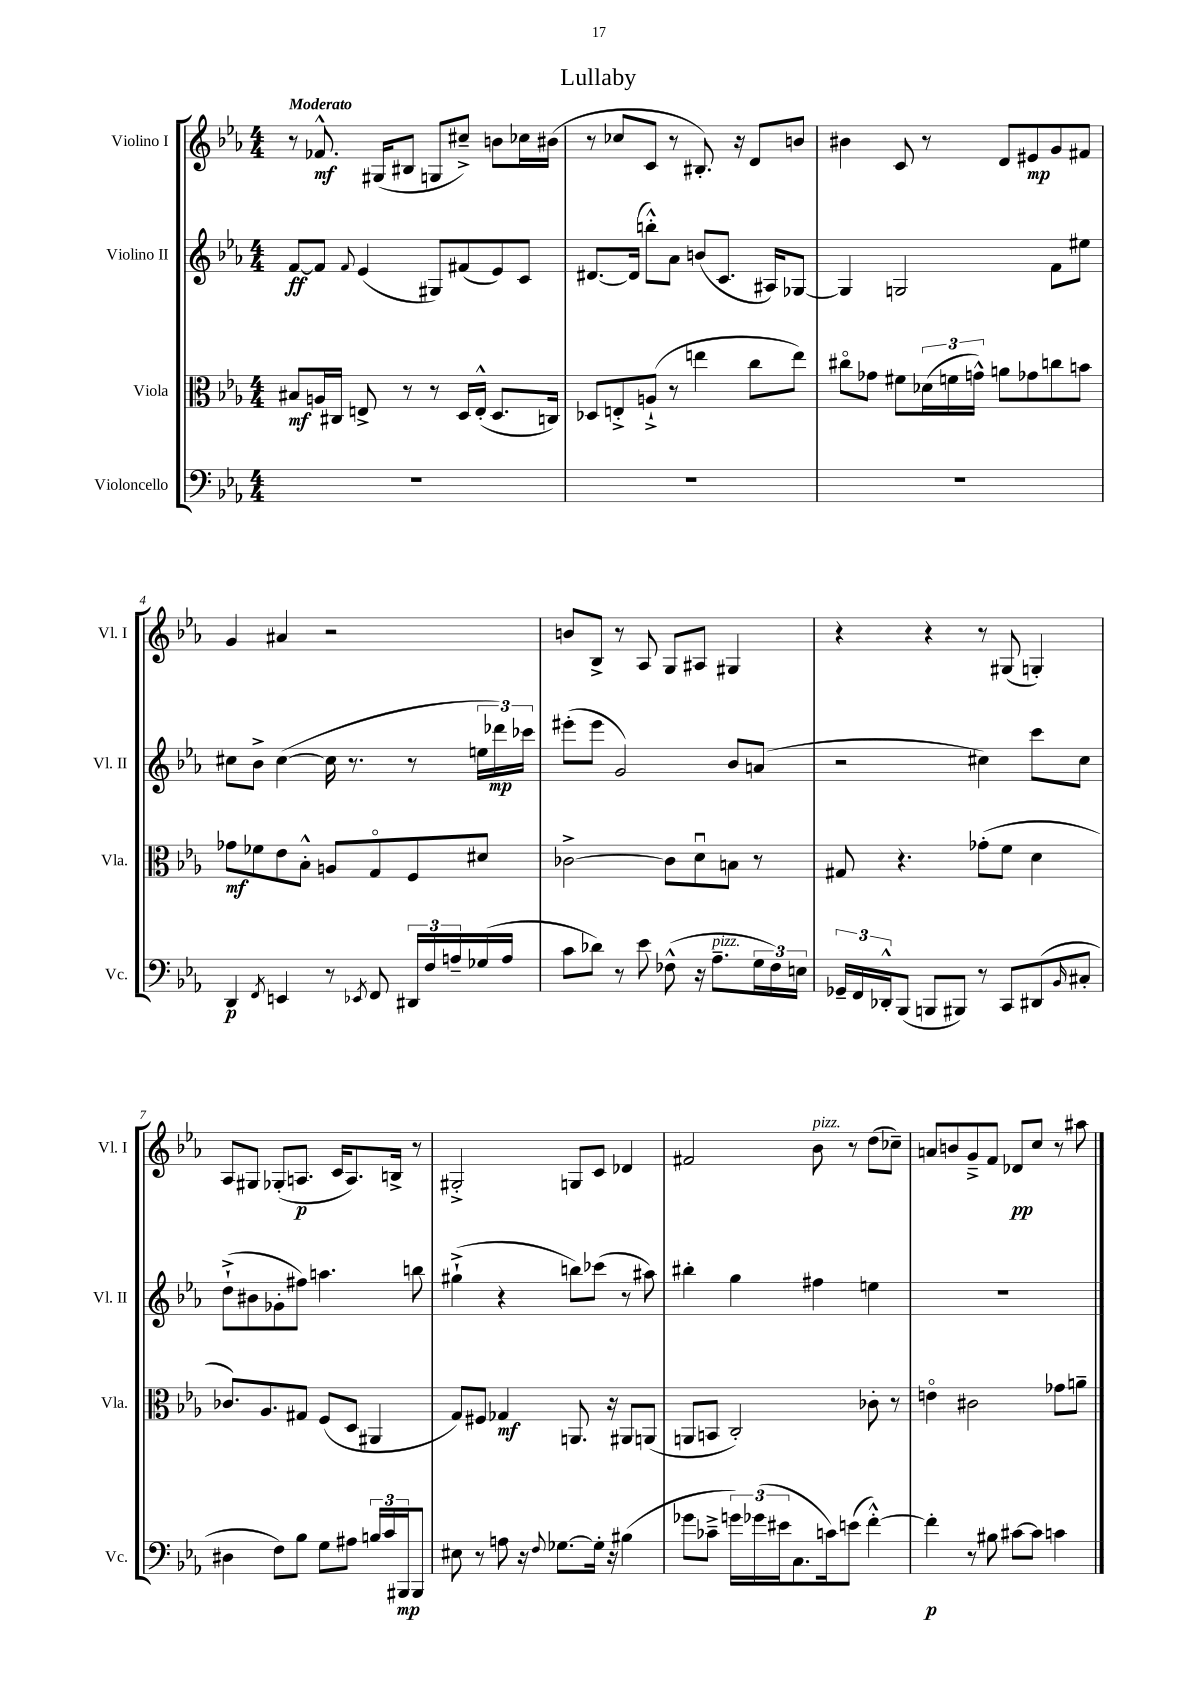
\header { title = "Lullaby" }
<<
\new StaffGroup <<
\new Staff = "s0" \with { instrumentName = "Violino I" shortInstrumentName = "Vl. I" } {
    \clef treble \key ees \major \numericTimeSignature \time 4/4 \tempo "Moderato"
    r8 fes'8.-^\mf gis16( bis8 g8 cis''8--->) b'8 ces''16 bis'16( |
    r8 ces''8 c'8 r8 bis8.-.) r16 d'8 b'8 |
    bis'4 c'8 r8 d'8 eis'8\mp g'8 fis'8 |
    g'4 ais'4 r2 |
    b'8 bes8-> r8 aes8 g8 ais8 gis4 |
    r4 r4 r8 gis8( g4-.) |
    aes8 gis8 ges8-.( a8.\p c'16 a8.) b16-> r8 |
    gis2-.-> g8 c'8 des'4 |
    fis'2 bes'8^\markup { \italic "pizz." } r8 d''8( ces''8--) |
    a'8 b'8 g'8---> f'8 des'8\pp c''8 r8 ais''8 \bar "|." |
}
\new Staff = "s1" \with { instrumentName = "Violino II" shortInstrumentName = "Vl. II" } {
    \clef treble \key ees \major \numericTimeSignature \time 4/4
    f'8~\ff f'8 \appoggiatura { f'8 } ees'4( gis8) fis'8( ees'8) c'8 |
    dis'8.~ dis'16( b''8-.-^) aes'8 b'8( c'8. ais16) ges8~ |
    ges4 g2 f'8 eis''8 |
    cis''8 bes'8-> cis''4~( cis''16 r8. r8 \tuplet 3/2 { e''16 des'''16\mp) ces'''16 } |
    eis'''8-.( eis'''8 g'2) bes'8 a'8( |
    r2 cis''4) c'''8 cis''8 |
    d''8-!->( bis'8 ges'8-. fis''8) a''4. b''8 |
    gis''4-!->( r4 b''8) ces'''8( r8 ais''8) |
    bis''4-. g''4 fis''4 e''4 |
    R1 \bar "|." |
}
\new Staff = "s2" \with { instrumentName = "Viola" shortInstrumentName = "Vla." } {
    \clef alto \key ees \major \numericTimeSignature \time 4/4
    bis8\mf a16 cis16 e8-> r8 r8 d16 e16-.-^( d8. c16) |
    des8 e8-.-> a8-!->( r8 e''4 c''8 e''8) |
    cis''8\flageolet ges'8 fis'8 \tuplet 3/2 { des'16( f'16 g'16-^) } a'8 ges'8 c''8 b'8 |
    ges'8\mf fes'8 ees'8 bes8-.-^ a8 g8\flageolet f8 dis'8 |
    ces'2~-> ces'8 d'8\downbow b8 r8 |
    gis8 r4. ges'8-.( f'8 d'4 |
    ces'8.) aes8. gis8 f8( d8 ais,4 |
    g8) fis8 ges4\mf a,8. r16 ais,8 a,8( |
    a,8 b,8 c2-.) ces'8-. r8 |
    e'4\flageolet cis'2 ges'8 a'8-- \bar "|." |
}
\new Staff = "s3" \with { instrumentName = "Violoncello" shortInstrumentName = "Vc." } {
    \clef bass \key ees \major \numericTimeSignature \time 4/4
    R1 |
    R1 |
    R1 |
    d,4\p \acciaccatura { f,8 } e,4 r8 \acciaccatura { ees,8 } f,8 \tuplet 3/2 { dis,16 f16 a16-- } ges16( a16 |
    c'8 des'8) r8 ees'8 fes8-^( r16 aes8.--^\markup { \italic "pizz." } \tuplet 3/2 { g16 fes16) e16 } |
    \tuplet 3/2 { ges,16-- f,16 des,16-.-^ } bes,,8( b,,8 bis,,8) r8 c,8 dis,8( \grace { bes,16 } cis8-. |
    dis4 f8) bes8 g8 ais8 \tuplet 3/2 { b16 c'16 bis,,16\mp } bis,,8 |
    eis8 r8 a8 r16 \appoggiatura { f8 } ges8.~ ges16-. r16 bis4( |
    ges'8 ces'8---> \tuplet 3/2 { g'16) ges'16( eis'16 } c8. c'16) e'8( f'4~-.-^) |
    f'4-.\p r8 bis8 cis'8~ cis'8 c'4 \bar "|." |
}
>>
>>
